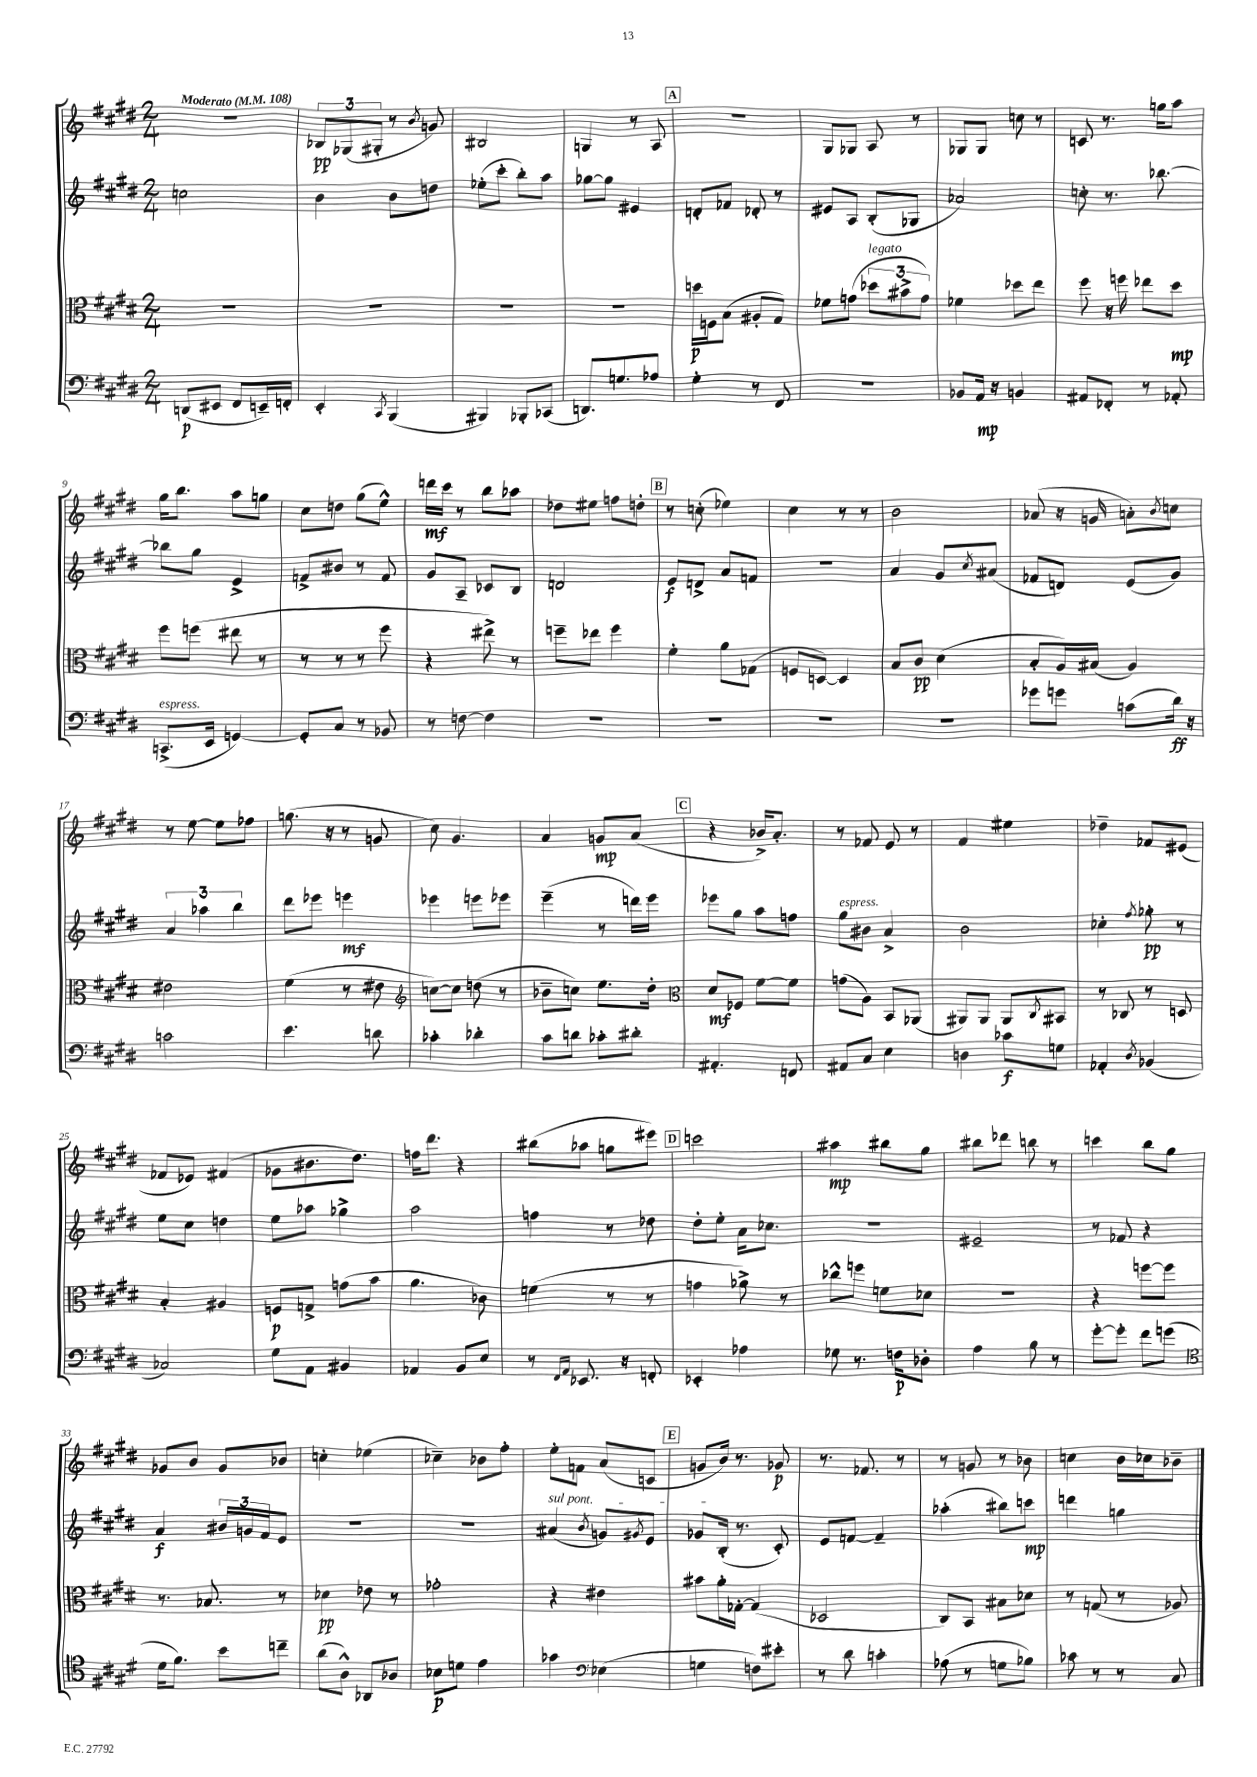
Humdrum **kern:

**kern	**kern	**kern	**kern
*staff4	*staff3	*staff2	*staff1
*clefF4	*clefC3	*clefG2	*clefG2
*k[f#c#g#d#]	*k[f#c#g#d#]	*k[f#c#g#d#]	*k[f#c#g#d#]
*M2/4	*M2/4	*M2/4	*M2/4
*MM108	*MM108	*MM108	*MM108
(8DD/L	2r	2cc\	2r
8EE#/J	.	.	.
8FF#/L	.	.	.
16EE~/L)	.	.	.
16FF'/JJ	.	.	.
=	=	=	=
4EE'/	2r	4b\	12B-/L
.	.	.	(12G-/
.	.	.	12G#'/J
8qCC#/	.	.	.
(4BBB/	.	8b\L	8r
.	.	.	8qb/
.	.	8dd\J	8g/)
=	=	=	=
4BBB#/)	2r	(8ee-'\L	2B#/
.	.	8ccc#'\J	.
8BBB-'/L	.	8bb'\L)	.
(8CC-/J	.	8aa\J	.
=	=	=	=
8.DD/L)	2r	[8gg-\L	4G/
.	.	8gg-\]J	.
8.G/	.	.	.
.	.	4e#/	8r
8A-/J	.	.	8A/
=	=	=	=
4G#'\	16dd\LL	8d'/L	2r
.	16F\J	.	.
.	(8B\J	8f-/J	.
8r	8A#'/L	8d-'/	.
8FF#/	8G#/J)	8r	.
=	=	=	=
2r	8f-\L	8e#/L	8G#/L
.	(8g\J	8A/J	8G-/J
.	12dd-\L	(8B'/L	8A/
.	12b#^\	.	.
.	.	8G-/J	8r
.	12g\J)	.	.
=	=	=	=
8BB-/L	4f-\	2a-/)	8G-/L
16AA/Jk	.	.	8G-/J
16r	.	.	.
4BB/	8dd-\L	.	8cc\
.	8ee\J	.	8r
=	=	=	=
8AA#/L	8ff#\	8cc'\	8c/
8FF-'/J	16r	8.r	8.r
.	16ff\	.	.
8r	8ee-\L	.	.
.	.	[8.bb-\	16gg\LK
8AA-'/	8dd#\J	.	8aa\J
=	=	=	=
(8.CC^/L	8ff#\L	8bb-\]L	16gg#\LK
.	.	.	8.bb\J
.	(8ff\J	8gg#\J	.
16EE/Jk	.	.	.
[4GG/)	8ee#\	4e^/	8aa\L
.	8r	.	8gg\J
=	=	=	=
8GG'/]L	8r	8f^/L	8cc#\L
8C#/J	8r	8b#/J	8dd\J
8r	8r	8r	(8gg#\L
8BB-/	8ff#\	8f/	8ee^^\J)
=	=	=	=
8r	4r	8g#/L	16ddd\LL
.	.	.	16ccc#\JJ
[8F\	.	8A~/J	8r
4F\]	8ee#^\)	8c-/L	8bb\L
.	8r	8B/J	8aa-\J
=	=	=	=
2r	8ff~\L	2d/	8dd-\L
.	8ee-\J	.	8ee#\J
.	4ff\	.	8ff\L
.	.	.	8dd'\J
=	=	=	=
2r	4f#'\	8e/L	8r
.	.	8d^/J	(8cc'\
.	8a\L	8a/L	4ee-\)
.	(8G-\J	8f/J	.
=	=	=	=
2r	8F/L	2r	4cc#\
.	[8D/J)	.	.
.	4D/]	.	8r
.	.	.	8r
=	=	=	=
2r	8B/L	4a/	2b\
.	8c#/J	.	.
.	(4d#\	8g#/L	.
.	.	8qcc#/	.
.	.	(8a#/J	.
=	=	=	=
8g-\L	8B'/L	8f-/L	(8a-/
8g\J	16A/L)	8d/J)	16r
.	(16B#/JJ	.	16g/
(8c\L	4A/)	(8e/L	8a'\L)
.	.	.	8qb/
16d#\Jk)	.	8g#/J)	8cc\J
16r	.	.	.
=	=	=	=
2c\	2e#\	6a/	8r
.	.	.	[8ee\
.	.	6aa-\	.
.	.	.	8ee\]L
.	.	6bb\	.
.	.	.	8ff-\J
=	=	=	=
4.e\	(4f#\	8ddd#\L	(8.gg\
.	.	8eee-\J	.
.	.	.	16r
.	8r	4eee\	8r
8d\	8e#\	.	8g/
=	=	=	=
*	*clefG2	*	*
4c-'\	[8cc\L)	4eee-\	8cc#\)
.	8cc\]J	.	4.g#/
4d-'\	(8dd\	8eee\L	.
.	8r	8eee-\J	.
=	=	=	=
8c#\L	8b-~\L	(4eee~\	4a/
8d\J	8cc\J)	.	.
8c-'\L	8.ee\L	8r	8g/L
8d#'\J	.	16ddd\LL)	(8a/J
.	16dd#'\Jk	16eee\JJ	.
=	=	=	=
*	*clefC3	*	*
4.AA#'/	8d#/L	8eee-\L	4r
.	8F-/J	8gg#\J	.
.	[8f#\L	8aa\L	16b-^/LK)
.	.	.	8.a'/J
8FF/	8f#\]J	8ff\J	.
=	=	=	=
8AA#/L	(8g\L	8gg#\L	8r
8C#/J	8A\J)	8b#\J	8f-/
4E\	8BB/L	4a^/	8e/
.	(8AA-/J	.	8r
=	=	=	=
4D\	8AA#/L)	2b\	4f#/
.	8AA#/J	.	.
8c-\L	8AA#/L	.	4ee#\
.	8qC#/	.	.
8G\J	8BB#/J	.	.
=	=	=	=
4AA-'/	8r	4cc-'\	4dd-~\
.	8C-/	.	.
8qD#/	.	8qff#/	.
(4BB-/	8r	8gg-'\	8f-/L
.	8D/	8r	(8e#/J
=	=	=	=
2C-/)	4B'/	8ee\L	8f-/L
.	.	8cc#\J	8e-/J)
.	4A#/	4dd\	(4f#/
=	=	=	=
8G#\L	8F/L	8ee\L	8g-\L
8AA\J	8G^/J	8aa-\J	8.b#\
4BB#/	(8g\L	4gg-^\	.
.	.	.	8.dd#\J)
.	8b\J	.	.
=	=	=	=
4AA-/	4.a\	2aa\	16ff\LK
.	.	.	8.ddd#\J
8BB/L	.	.	4r
8E/J	8c-\)	.	.
=	=	=	=
8r	(4f\	4ff\	(8bb#\L
16qqFF#/LL	.	.	.
16qqAA/JJ	.	.	.
8.EE-/	.	.	8aa-\J
.	8r	8r	8gg\L
16r	.	.	.
8FF'/	8r	8dd-\	8eee#\J)
=	=	=	=
4EE-'/	4g\	8dd#'\L	2ccc\
.	.	8ee'\J	.
4A-\	8a-^\)	16a\LK	.
.	.	8.cc-\J	.
.	8r	.	.
=	=	=	=
8G-\	8cc-^^\L	2r	4aa#\
8.r	8ff\J	.	.
.	8f\L	.	8bb#\L
16F\LK	.	.	.
8D-'\J	8d-\J	.	8gg#\J
=	=	=	=
4A\	2r	2e#~/	8bb#\L
.	.	.	8ddd-\J
8B\	.	.	8bb\
8r	.	.	8r
=	=	=	=
[8g#'\L	4r	8r	4ccc\
8g#'\]J	.	8f-/	.
8f#\L	[8ff\L	4r	8bb\L
(8g\J	8ff\]J	.	8gg#\J
=	=	=	=
*clefC4	*	*	*
16d#\LK	8.r	4a/	8g-/L
8.f#\J)	.	.	.
.	.	.	8b/J
.	8.B-/	.	.
8b\L	.	24b#/LL	8g-/L
.	.	24g/	.
.	.	24f#/J	.
8cc~\J	8r	8e/J	8b-/J
=	=	=	=
(8a\L	4d-\	2r	4cc'\
8A^^\J)	.	.	.
8AA-/L	8e-\	.	(4ee-\
8A-/J	8r	.	.
=	=	=	=
8B-\L	2g-'\	2r	4cc-~\)
8d\J	.	.	.
4e\	.	.	8b-\L
.	.	.	8ff#'\J
=	=	=	=
4g-\	4r	(4a#/	8ee'\L
.	.	.	8f\J
*clefF4	*	*	*
.	.	8qb/	.
(4E-\	4e#\	8g/L)	(8a/L
.	.	8qg#/	.
.	.	8e/J	8c/J
=	=	=	=
4G\	8b#\L	8g-/L	8g/L
.	16a'\L	(16B'/Jk	16b/Jk)
.	[16G-'\JJ	8.r	8.r
8F\L)	(4G-/]	.	.
8e#'\J	.	8c#'/)	8g-/
=	=	=	=
8r	2D-/	8e/L	8.r
8d#\	.	[8f/J	.
.	.	.	8.f-/
4c'\	.	4f~/]	.
.	.	.	8r
=	=	=	=
(8A-\	8C#/L)	(4aa-'\	8r
8r	8BB/J	.	8g/
8G\L	8B#\L	8bb#\L)	8r
8B-\J)	8d-\J	8ccc\J	8b-\
=	=	=	=
8c-\	8r	4ddd\	4cc\
8r	(8G/	.	.
8r	8r	4gg\	16b\LL
.	.	.	16cc-\J
8C#/	8A-/)	.	8b-~\J
==	==	==	==
*-	*-	*-	*-
